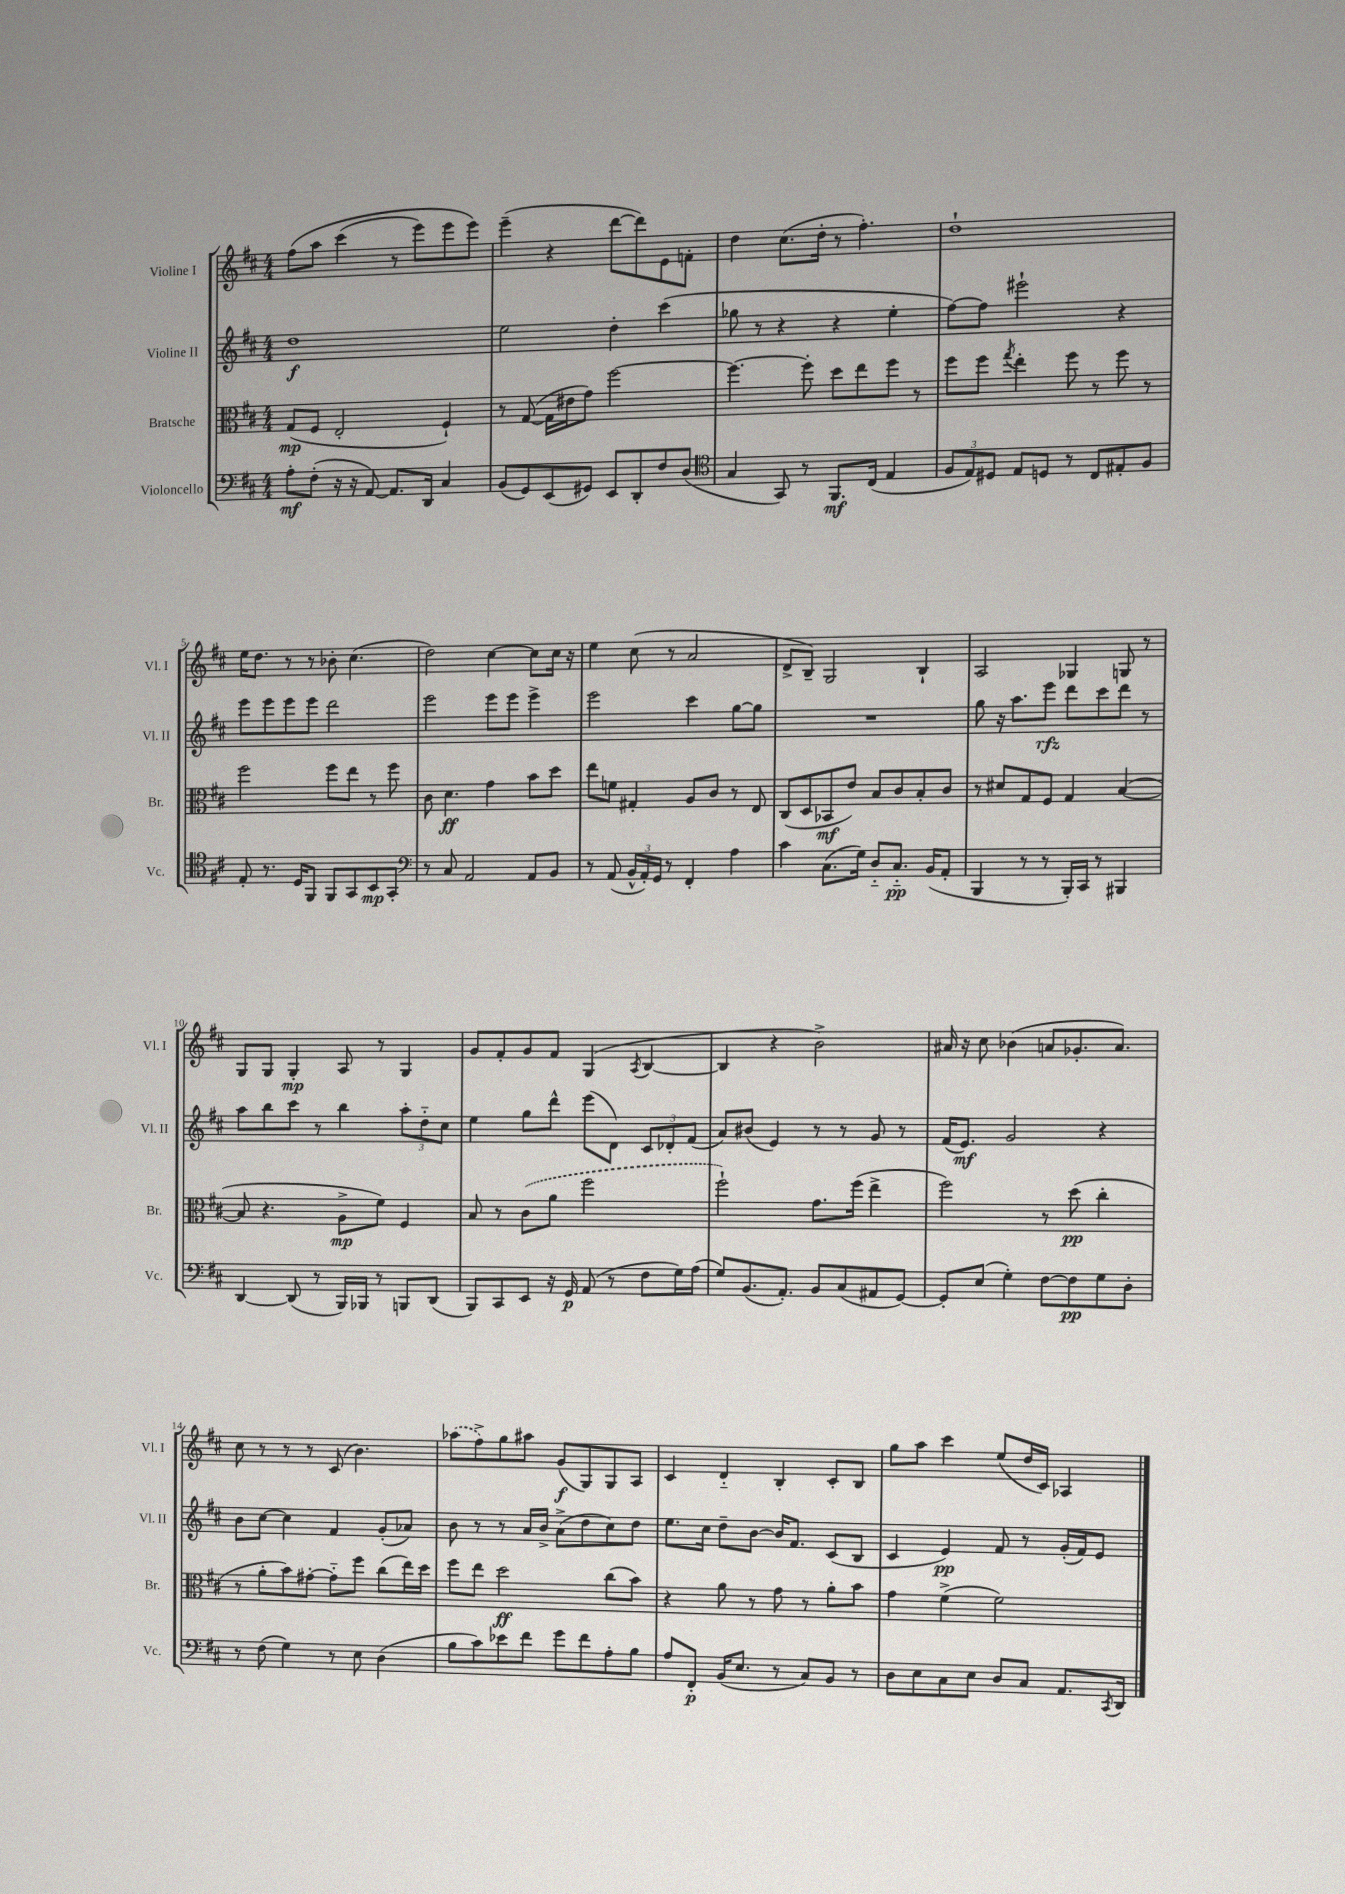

**kern	**kern	**kern	**kern
*staff4	*staff3	*staff2	*staff1
*clefF4	*clefC3	*clefG2	*clefG2
*k[f#c#]	*k[f#c#]	*k[f#c#]	*k[f#c#]
*M4/4	*M4/4	*M4/4	*M4/4
8A'\L	(8G/L	1dd	&(8ff#\L
(8F#'\J	8F#/J	.	8aa\J
16r	2E'/	.	(4ccc#\
16r	.	.	.
[8AA/)	.	.	.
8.AA/]L	.	.	8r
.	.	.	8eee\L)
16DD/Jk	.	.	.
4C#/	4F#`/)	.	8eee\
.	.	.	8eee\J&)
=	=	=	=
(8BB/L	8r	2ee\	(4eee~\
8GG/)	([8G/	.	.
(8EE/	16G\]LL	.	4r
.	16e#\J	.	.
8GG#/J)	8g\J)	.	.
8EE/L	[2ff#\	4dd'\	[8ddd\L
8DD'/	.	.	8ddd\])
8F#/	.	(4ccc#\	8e\
(8D/J	.	.	8f'\J
=	=	=	=
*clefC4	*	*	*
4G/	4.ff#\_	8gg-\	4dd\
.	.	8r	.
8GG/)	.	4r	(8.cc#\L
8r	8ff#'\]	.	.
.	.	.	16dd'\Jk
8.FF#/L	8dd\L	4r	8r
.	8ee\	.	4.ff#'\)
(16C#/Jk	.	.	.
4E/	8ff#\J	4ee'\	.
.	8r	.	.
=	=	=	=
12F#/L	8ff#\L	[8ff#\L)	1dd`
12E/)	.	.	.
.	8ff#\J	8ff#\]J	.
12D#/J	.	.	.
.	8qgg/	.	.
8E/L	4ee'\	2eee#`\	.
8D/J	.	.	.
8r	8ff#\	.	.
8C#/L	8r	.	.
8E#'/	8ff#\	4r	.
8F#/J	8r	.	.
=	=	=	=
8E'/	2ff#\	8eee\L	16ee\LK
.	.	.	8.dd\J
8.r	.	8eee\	.
.	.	8eee\	8r
16D/LK	.	.	.
8FF#/J	.	8eee\J	8r
8FF#/L	8ff#\L	2ddd\	8b-'\
8GG/	8ee\J	.	(4.cc#\
8BB/	8r	.	.
8GG'/J	8ff#\	.	.
=	=	=	=
*clefF4	*	*	*
8r	8c#\	2eee\	2dd\)
8C#/	4.d\	.	.
2AA/	.	.	.
.	4g\	8eee\L	[4cc#\
.	.	8eee\J	.
8AA/L	8b\L	4eee^\	8cc#\]L
8BB/J	8dd\J	.	16cc#\Jk
.	.	.	16r
=	=	=	=
8r	8ee\L	2eee\	4ee\
(8AA/	8f\J	.	.
24BB^^/LL	4G#'/	.	(8cc#\
24AA'/)	.	.	.
24GG/JJ	.	.	.
8r	.	.	8r
4FF#'/	8A/L	4ccc#\	2a/
.	8c#/J	.	.
4A\	8r	[8gg\L	.
.	8E/	8gg\]J	.
=	=	=	=
4c#\	(8C#/L	1r	8d^/L
.	8D/	.	8B~/J)
(8.C#\L	8BB-/	.	2G/
.	8e/J)	.	.
16G\Jk)	.	.	.
8D'~/L	8B/L	.	.
8.C#'~/J	8c#/	.	.
.	8B'/	.	4B`/
(16BB/LK	.	.	.
8AA'/J	8c#/J	.	.
=	=	=	=
4BBB/	8r	8gg\	2A/
.	8d#/L	16r	.
.	.	8.aa\L	.
8r	8G/	.	.
8r	8F#/J	8eee\J	.
16BBB'/LL)	4G/	8ddd\L	4G-/
16CC#/JJ	.	.	.
8r	.	8ccc#\	.
4BBB#/	([4B/	8ddd\J	8G/
.	.	8r	8r
=	=	=	=
[4DD/	8B/]	8aa\L	8G/L
.	4.r	8bb\	8G/J
(8DD/]	.	8ccc#\J	4G'/
8r	.	8r	.
16BBB/LL)	8A^\L	4bb\	8A/
16BBB-/JJ	.	.	.
8r	8f#\J)	.	8r
8BBB/L	4F#/	12aa'\L	4G/
.	.	12dd'~\	.
(8DD/J	.	.	.
.	.	12cc#\J	.
=	=	=	=
8BBB/L)	8B/	4ee\	8g/L
8CC#/	8r	.	8f#'/
8EE/J	(8c#\L	8gg\L	8g/
16r	8a\J	8ddd^^\J	8f#/J
16GG/	.	.	.
(8AA/	2ff#\	(8eee\L	(4G/
8r	.	8d\J)	.
.	.	.	8qA/
8F#\L	.	12c#/L	[4B/
.	.	12d-'/	.
16G\L)	.	.	.
.	.	(12f#/J	.
(16A\JJ	.	.	.
=	=	=	=
8G/L)	2ff#`\)	8a/L)	4B/]
(8.BB/	.	(8b#/J	.
.	.	4e/)	4r
8.AA'/J)	.	.	.
8BB/L	8.g\L	8r	2b^\)
(8C#/	.	8r	.
.	(16ff#\Jk	.	.
8AA#/	4ee^\	8g/	.
[8GG/J)	.	8r	.
=	=	=	=
8GG'/]L	2ff#\)	(16f#/LK	16a#/
.	.	8.e/J)	16r
(8E/J	.	.	8cc#\
4G'\)	.	2g/	(4b-\
[8F#\L	8r	.	8a/L
8F#\]	(8dd\	.	8.g-'/
8G\	4cc#'\	4r	.
.	.	.	8.a/J)
8D'\J	.	.	.
=	=	=	=
8r	8r	8b\L	8cc#\
(8F#\	8a'\L	[8cc#\J	8r
4G\)	8b\)	4cc#\]	8r
.	[8g#'\J	.	8r
8r	8g#'~\]L	4f#/	(8c#/
8E\	8ff#\J	.	4.b\)
(4D\	(8cc#\L	(8g'/L	.
.	16ee\L)	8a-/J)	.
.	16dd\JJ	.	.
=	=	=	=
8B\L	8ff#\L	8b\	(8aa-\L
8c#\)	8ee\J	8r	8ff#^\)
8e-\	2dd\	8r	8gg\
8f#\J	.	16a/LL	8aa#\J
.	.	16b^/JJ	.
8g\L	.	(8a^\L	(8g/L
8f#\	.	8dd\	8G/)
8A'\	(8cc#\L	8cc#\)	8G/
8B\J	8b\J)	8dd\J	8A/J
=	=	=	=
8A/L	4r	8.ee\L	4c#/
8FF#'/J	.	.	.
.	.	16cc#\Jk	.
(16BB/LK	8a\	8dd~\L	4d'~/
8.E/J	.	.	.
.	8r	[8b\J	.
8r	8g\	16b/]LK	4B'/
.	.	8.f#/J	.
8C#/L)	8r	.	.
8BB/J	8a'\L	(8c#/L	8c#'/L
8r	8b\J	8B/J	8B/J
=	=	=	=
8D\L	4g\	4c#/	8gg\L
8E\	.	.	8aa\J
8C#\	(4f#^\	4e/)	4ccc#\
8E\J	.	.	.
8D/L	2f#\)	8f#/	(8ee/L
8C#/J	.	8r	16dd/L
.	.	.	16c#/JJ)
8.AA/L	.	(16g'/LL	4A-/
.	.	16f#/J)	.
.	.	8e/J	.
8qCC#/	.	.	.
16DD/Jk	.	.	.
==	==	==	==
*-	*-	*-	*-
